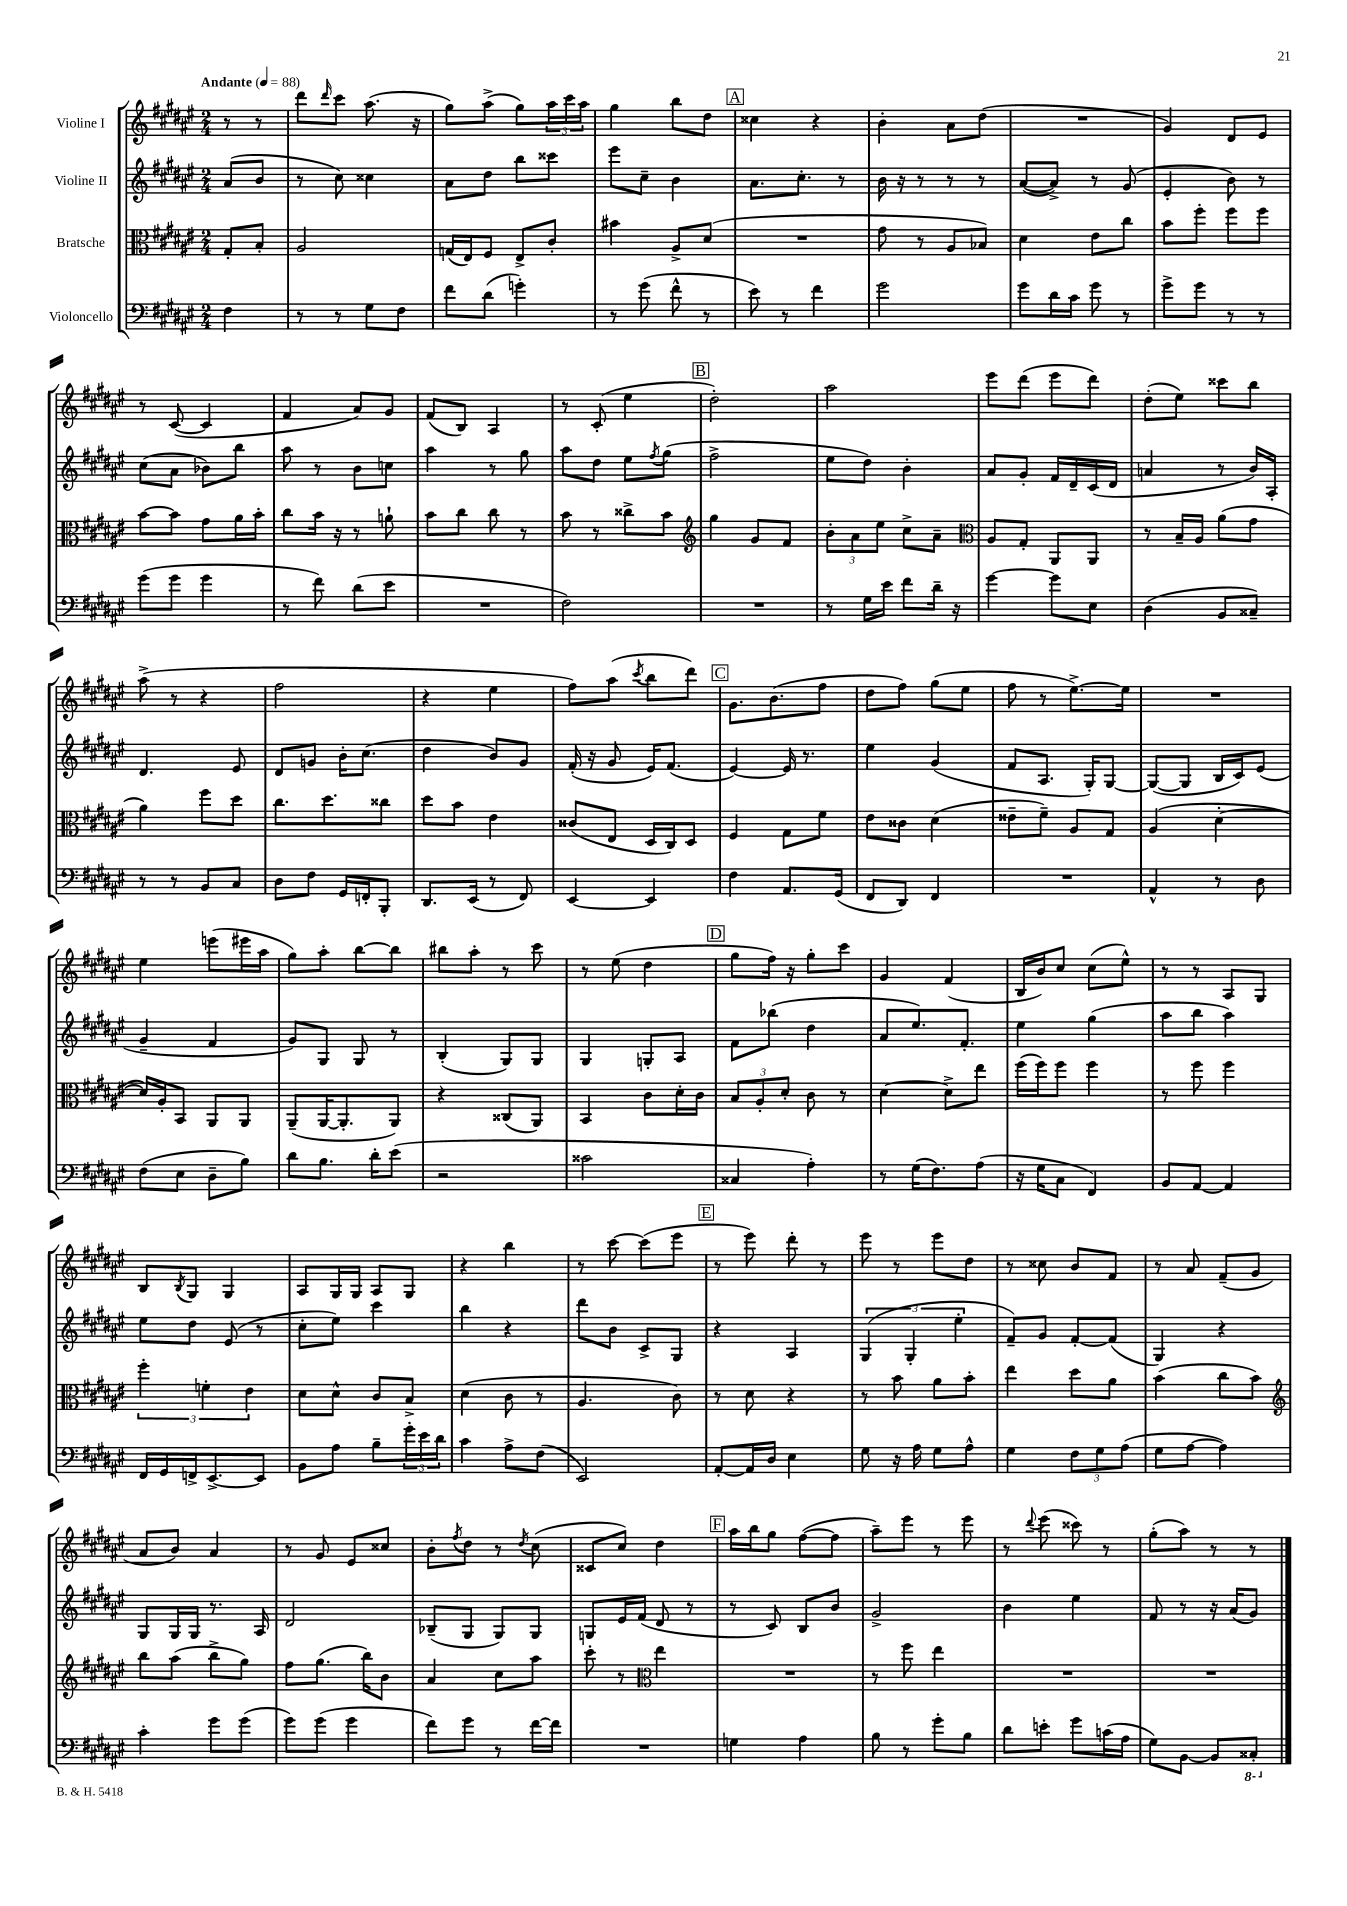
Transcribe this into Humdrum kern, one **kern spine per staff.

**kern	**kern	**kern	**kern
*part4	*part3	*part2	*part1
*staff4	*staff3	*staff2	*staff1
*I"Violoncello	*I"Bratsche	*I"Violine II	*I"Violine I
*clefF4	*clefC3	*clefG2	*clefG2
*k[f#c#g#d#a#e#]	*k[f#c#g#d#a#e#]	*k[f#c#g#d#a#e#]	*k[f#c#g#d#a#e#]
*M2/4	*M2/4	*M2/4	*M2/4
*MM88	*MM88	*MM88	*MM88
=	=	=	=
!	!	!	!LO:TX:a:B:t=Andante
4F#\	8G#'/L	(8a#/L	8r
.	8B'/J	8b/J	8r
=1	=1	=1	=1
8r	2A#/	8r	8ddd#\L
.	.	.	16qqddd#/
8r	.	8cc#\)	8ccc#\J
8G#\L	.	4cc##X\	(8.aa#\
8F#\J	.	.	.
.	.	.	16r
=2	=2	=2	=2
8f#\L	(16Gn/LL	8a#\L	8gg#\L)
.	16E#/J)	.	.
(8d#\J	8F#/J	8dd#\J	(8aa#^\J
4gn'\)	8E#^/L	8bb\L	8gg#\L)
.	8c#'/J	8ccc##X\J	24aa#\L
.	.	.	24ccc#\
.	.	.	24aa#\JJ
=3	=3	=3	=3
8r	4b#X\	8eee#\L	4gg#\
(8g#\	.	8cc#~\J	.
8f#^^\	8A#^/L	4b\	8bb\L
8r	(8d#/J	.	8dd#\J
!!LO:REH:place=s1:t=A
=4	=4	=4	=4
8e#\)	2r	8.a#\L	4cc##X\
8r	.	.	.
.	.	8.cc#'\J	.
4f#\	.	.	4r
.	.	8r	.
=5	=5	=5	=5
2g#\	8g#\	16b\	4b'\
.	.	16r	.
.	8r	8r	.
.	8A#/L	8r	8a#\L
.	8B-X/J)	8r	(8dd#\J
=6	=6	=6	=6
8g#\L	4d#\	([8a#/L	2r
16d#\L	.	8a#^/J])	.
16c#\JJ	.	.	.
8g#\	8e#\L	8r	.
8r	8cc#\J	(8g#/	.
=7	=7	=7	=7
8g#^\L	8b\L	4e#'/	4g#/)
8g#\J	8ff#'\J	.	.
8r	8ff#\L	8b\)	8d#/L
8r	8ff#\J	8r	8e#/J
!!LO:LB:g=z
=8	=8	=8	=8
(8g#\L	[8b\L	(8cc#\L	8r
8g#\J	8b\J]	8a#\J	([8c#/
4g#\	8g#\L	8b-X\L)	4c#/]
.	16a#\L	8bb\J	.
.	16b'\JJ	.	.
=9	=9	=9	=9
8r	8cc#\L	8aa#\	4f#/
8f#\)	16b\Jk	8r	.
.	16r	.	.
(8d#\L	8r	8b\L	8a#/L)
8e#\J	8an`\	8ccn\J	8g#/J
=10	=10	=10	=10
2r	8b\L	4aa#\	(8f#/L
.	8cc#\J	.	8B/J)
.	8cc#\	8r	4A#/
.	8r	8gg#\	.
=11	=11	=11	=11
2F#\)	8b\	8aa#\L	8r
.	8r	8dd#\J	(8c#'/
.	8cc##X^\L	8ee#\L	4ee#\
.	.	8qff#/	.
.	8b\J	(8gg#\J	.
!!LO:REH:place=s1:t=B
=12	=12	=12	=12
*	*clefG2	*	*
2r	4gg#\	2ff#^\	2dd#'\)
.	8g#/L	.	.
.	8f#/J	.	.
=13	=13	=13	=13
8r	12b'\L	8ee#\L	2aa#\
.	12a#\	.	.
16G#\LL	.	8dd#\J)	.
.	12ee#\J	.	.
16e#\JJ	.	.	.
8f#\L	8cc#^\L	4b'\	.
16d#~\Jk	8a#~\J	.	.
16r	.	.	.
=14	=14	=14	=14
*	*clefC3	*	*
[4g#\	8A#/L	8a#/L	8eee#\L
.	8G#'/J	8g#'/J	(8ddd#\J
8g#\L]	8AA#/L	16f#/LL	8eee#\L
.	.	16d#~/	.
8E#\J	8AA#/J	(16c#/	8ddd#\J)
.	.	16d#/JJ	.
=15	=15	=15	=15
(4D#\	8r	4an/	(8dd#'\L
.	16B~/LL	.	8ee#\J)
.	16A#/JJ	.	.
8BB/L	(8a#\L	8r	8ccc##X\L
8C##X~/J)	8g#\J	16b/LL)	8bb\J
.	.	16A#'/JJ	.
!!LO:LB:g=z
=16	=16	=16	=16
8r	4a#\)	4.d#/	(8aa#^\
8r	.	.	8r
8BB/L	8ff#\L	.	4r
8C#/J	8dd#\J	8e#/	.
=17	=17	=17	=17
8D#\L	8.cc#\L	8d#/L	2ff#\
8F#\J	.	8gn/J	.
.	8.dd#\	.	.
16GG#/LL	.	16b'\KL	.
16FFn'/J	.	(8.cc#\J	.
8BBB'/J	8cc##X\J	.	.
=18	=18	=18	=18
8.DD#/L	8dd#\L	4dd#\	4r
.	8b\J	.	.
(16EE#/Jk	.	.	.
8r	4e#\	8b/L)	4ee#\
8FF#/)	.	8g#/J	.
=19	=19	=19	=19
[4EE#/	(8c##X/L	(16f#'/	8ff#\L)
.	.	16r	.
.	8E#/J	8g#/	(8aa#\J
.	.	.	8qccc#/
4EE#/]	16D#/LL	16e#/KL)	8bb\L
.	16C#/J)	(8.f#/J	.
.	8D#/J	.	8ddd#\J)
!!LO:REH:place=s1:t=C
=20	=20	=20	=20
4F#\	4F#/	[4e#/)	8.g#\L
.	.	.	(8.b\
8.AA#/L	8G#\L	16e#/]	.
.	.	8.r	.
.	8f#\J	.	8ff#\J
(16GG#/Jk	.	.	.
=21	=21	=21	=21
8FF#/L	8e#\L	4ee#\	8dd#\L
8DD#/J)	8c##X\J	.	8ff#\J)
4FF#/	(4d#\	(4g#/	(8gg#\L
.	.	.	8ee#\J
=22	=22	=22	=22
2r	8e##X~\L	8f#/L	8ff#\
.	8f#~\J)	8.A#/J	8r
.	8A#/L	.	[8.ee#^\L)
.	.	16G#'/KL)	.
.	8G#/J	[8G#/J	.
.	.	.	16ee#\Jk]
=23	=23	=23	=23
4AA#^^/	(4A#/	(8G#/L_	2r
.	.	8G#/J]	.
8r	[4d#'\	16B/LL	.
.	.	16c#/J)	.
8D#\	.	(8e#/J	.
!!LO:LB:g=z
=24	=24	=24	=24
(8F#\L	16d#/LL])	4g#~/	4ee#\
.	16A#'/J	.	.
8E#\J	8BB/J	.	.
8D#~\L	8AA#/L	4f#/	(8eeen\L
8B\J)	8AA#/J	.	16eee#X\L
.	.	.	16aa#\JJ
=25	=25	=25	=25
8d#\L	(8AA#~/L	8g#/L)	8gg#\L)
8.B\J	[16AA#/K	8G#/J	8aa#'\J
.	8.AA#'/]	.	.
.	.	8G#/	[8bb\L
16d#'\KL	.	.	.
(8e#\J	8AA#/J)	8r	8bb\J]
=26	=26	=26	=26
2r	4r	(4B'/	8bb#X\L
.	.	.	8aa#'\J
.	(8C##X/L	8G#/L)	8r
.	8AA#/J)	8G#/J	8ccc#\
=27	=27	=27	=27
2c##X\	4BB/	4G#/	8r
.	.	.	(8ee#\
.	8c#\L	8Gn'/L	4dd#\
.	16d#'\L	8A#/J	.
.	16c#\JJ	.	.
!!LO:REH:place=s1:t=D
=28	=28	=28	=28
4C##X/	12B/L	8f#\L	8gg#\L
.	12A#'/	.	.
.	.	(8bb-X\J	16ff#\Jk)
.	12d#'/J	.	.
.	.	.	16r
4A#'\)	8c#\	4dd#\	8gg#'\L
.	8r	.	8ccc#\J
=29	=29	=29	=29
8r	[4d#\	8a#/L	4g#/
(16G#\KL	.	8.ee#/)	.
8.F#\)	.	.	.
.	8d#^\L]	.	(4f#/
.	.	8.f#'/J	.
(8A#\J	8ee#\J	.	.
=30	=30	=30	=30
16r	(16ff#\LL	4ee#\	16B/LL
16G#\KL	16ff#\J)	.	16b/J)
8C#\J	8ff#\J	.	8cc#/J
4FF#/)	4ff#\	(4gg#\	(8cc#\L
.	.	.	8ee#^^\J)
=31	=31	=31	=31
8BB/L	8r	8aa#\L	8r
[8AA#/J	8ff#\	8bb\J	8r
4AA#/]	4ff#\	4aa#\)	8A#/L
.	.	.	8G#/J
!!LO:LB:g=z
=32	=32	=32	=32
16FF#/LL	6ff#'\	8ee#\L	8B/L
16GG#/	.	.	.
.	.	.	8qB/
16FFn^/J	.	8dd#\J	8G#/J
.	6fn'\	.	.
[8.EE#^/	.	.	.
.	.	(8e#/	4G#/
.	6e#\	.	.
8EE#/J]	.	8r	.
=33	=33	=33	=33
8BB\L	8d#\L	8cc#'\L	8A#/L
8A#\J	8d#^^\J	8ee#\J)	16G#/L
.	.	.	16G#/JJ
8B~\L	8c#/L	4ccc#\	8A#/L
24g#'\L	8B^/J	.	8G#/J
24e#\	.	.	.
24d#\JJ	.	.	.
=34	=34	=34	=34
4c#\	(4d#\	4bb\	4r
8A#^\L	8c#\	4r	4bb\
(8F#\J	8r	.	.
=35	=35	=35	=35
2EE#/)	4.A#/	8ddd#\L	8r
.	.	8b\J	[8ccc#\
.	.	8c#^/L	(8ccc#\L]
.	8c#\)	8G#/J	8eee#\J
!!LO:REH:place=s1:t=E
=36	=36	=36	=36
[8AA#'/L	8r	4r	8r
16AA#/L]	8d#\	.	8eee#\)
16D#/JJ	.	.	.
4E#\	4r	4A#/	8ddd#'\
.	.	.	8r
=37	=37	=37	=37
8G#\	8r	(6G#/	8eee#\
16r	8b\	.	8r
.	.	6G#'/	.
16A#\	.	.	.
8G#\L	8a#\L	.	8eee#\L
.	.	6ee#'\	.
8A#^^\J	8b'\J	.	8dd#\J
=38	=38	=38	=38
4G#\	4ee#\	8f#~/L)	8r
.	.	8g#/J	8cc##X\
12F#\L	8dd#\L	[8f#'/L	8b/L
12G#\	.	.	.
.	8a#\J	(8f#/J]	8f#/J
(12A#\J	.	.	.
=39	=39	=39	=39
8G#\L	(4b\	4G#/)	8r
[8A#\J	.	.	8a#/
4A#\])	8cc#\L	4r	(8f#~/L
.	8b\J)	.	8g#/J
!!LO:LB:g=z
=40	=40	=40	=40
*	*clefG2	*	*
4c#'\	8bb\L	8G#/L	8a#/L
.	(8aa#\J	16G#/L	8b/J)
.	.	16G#/JJ	.
8g#\L	8bb^\L	8.r	4a#/
(8g#\J	8gg#\J)	.	.
.	.	16A#/	.
=41	=41	=41	=41
8g#\L)	8ff#\L	2d#/	8r
(8g#\J	(8.gg#\J	.	8g#/
4g#\	.	.	8e#/L
.	16bb\KL)	.	.
.	8b\J	.	8cc##X/J
=42	=42	=42	=42
8f#\L)	4a#/	(8B-X~/L	8b'\L
.	.	.	8qff#/
8g#\J	.	8G#/J	8dd#\J
8r	8cc#\L	8G#/L)	8r
.	.	.	8qdd#/
[16f#\LL	8aa#\J	8G#/J	(8cc#\
16f#\JJ]	.	.	.
=43	=43	=43	=43
2r	8ccc#'\	8Gn/L	8c##X/L
.	8r	16e#/L	8cc#/J)
.	.	(16f#/JJ	.
*	*clefC3	*	*
.	4ee#\	8d#/	4dd#\
.	.	8r	.
!!LO:REH:place=s1:t=F
=44	=44	=44	=44
4Gn\	2r	8r	16aa#\LL
.	.	.	16bb\J
.	.	8c#/)	8gg#\J
4A#\	.	8B/L	([8ff#\L
.	.	8b/J	8ff#\J]
=45	=45	=45	=45
8B\	8r	2g#^/	8aa#~\L)
8r	8ff#\	.	8eee#\J
8g#'\L	4ee#\	.	8r
8B\J	.	.	8eee#\
=46	=46	=46	=46
8d#\L	2r	4b\	8r
.	.	.	8qqddd#/
8en'\J	.	.	(8eee#\
8g#\L	.	4ee#\	8ccc##X\)
(16cn\L	.	.	8r
16A#\JJ	.	.	.
=47	=47	=47	=47
8G#\L)	2r	8f#/	(8gg#'\L
[8BB\J	.	8r	8aa#\J)
8BB/L]	.	16r	8r
.	.	(16a#/KL	.
*8ba	*	*	*
8CC##X'/J	.	8g#/J)	8r
*X8ba	*	*	*
==	==	==	==
*-	*-	*-	*-
